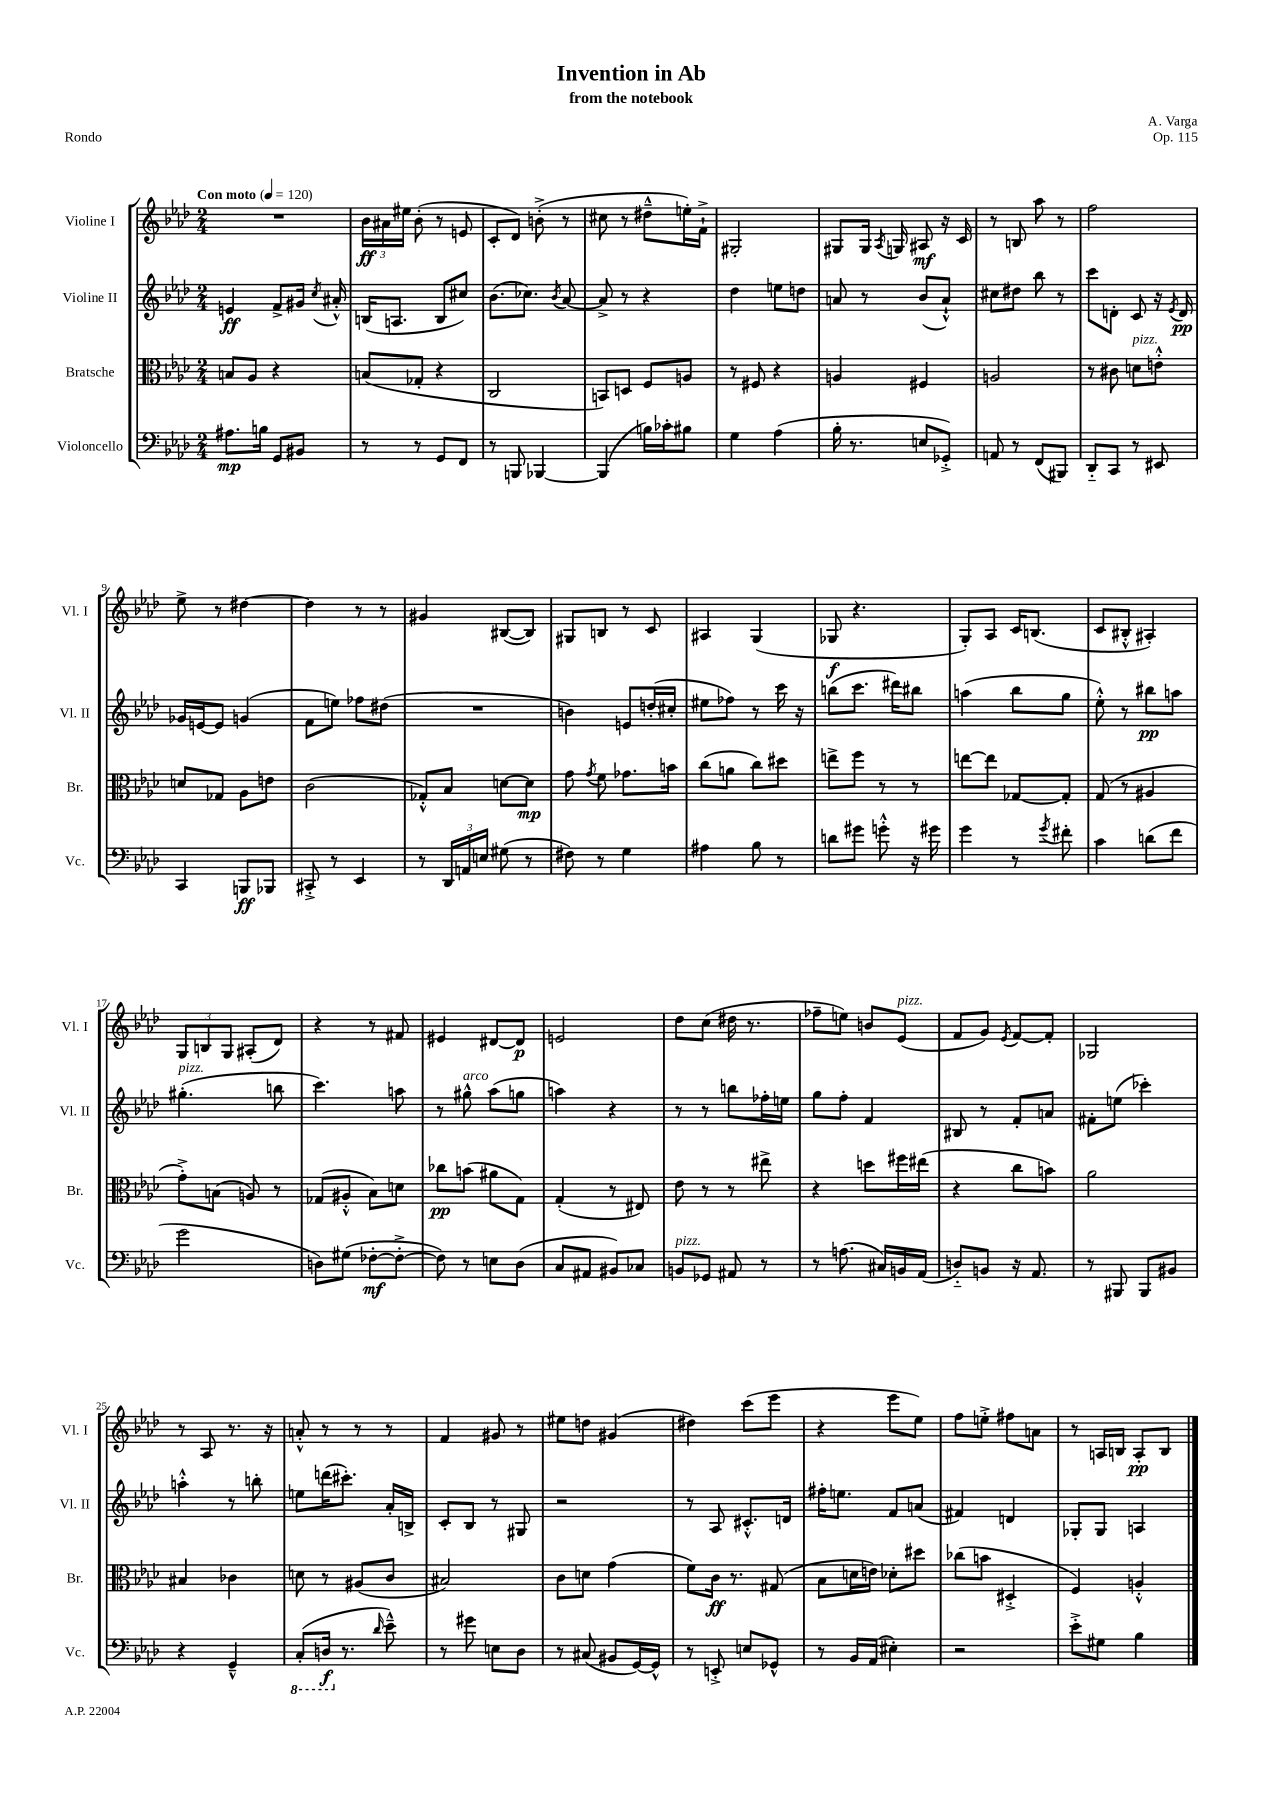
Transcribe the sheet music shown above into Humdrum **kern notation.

**kern	**dynam	**kern	**dynam	**kern	**dynam	**kern	**dynam
*part4	*part4	*part3	*part3	*part2	*part2	*part1	*part1
*staff4	*staff4	*staff3	*staff3	*staff2	*staff2	*staff1	*staff1
*I"Violoncello	*	*I"Bratsche	*	*I"Violine II	*	*I"Violine I	*
*I'Vc.	*	*I'Br.	*	*I'Vl. II	*	*I'Vl. I	*
*clefF4	*	*clefC3	*	*clefG2	*	*clefG2	*
*k[b-e-a-d-]	*	*k[b-e-a-d-]	*	*k[b-e-a-d-]	*	*k[b-e-a-d-]	*
*M2/4	*	*M2/4	*	*M2/4	*	*M2/4	*
*MM120	*	*MM120	*	*MM120	*	*MM120	*
=1	=1	=1	=1	=1	=1	=1	=1
!	!	!	!	!	!	!LO:TX:a:B:t=Con moto	!
8.A#X\L	mp	8Bn/L	.	4en/	ff	2r	.
.	.	8A-/J	.	.	.	.	.
16Bn\Jk	.	.	.	.	.	.	.
8GG/L	.	4r	.	8f^/L	.	.	.
8BB#X/J	.	.	.	16g#X/Jk	.	.	.
.	.	.	.	8qcc/	.	.	.
.	.	.	.	16a#X'^^/	.	.	.
=2	=2	=2	=2	=2	=2	=2	=2
8r	.	(8Bn/L	.	(16Bn/KL	.	24b-\LL	ff
.	.	.	.	.	.	24a#X\	.
.	.	.	.	8.An/J	.	.	.
.	.	.	.	.	.	24ee#X\JJ	.
8r	.	8G-X'/J	.	.	.	(8b-'\	.
8GG/L	.	4r	.	8B/L	.	8r	.
8FF/J	.	.	.	8cc#X/J)	.	8en/	.
=3	=3	=3	=3	=3	=3	=3	=3
8r	.	2C/	.	(8.b-\L	.	8c'/L	.
8BBBn/	.	.	.	.	.	8d-/J)	.
.	.	.	.	8.cc-X\J)	.	.	.
[4BBB-X/	.	.	.	.	.	(8bn'^\	.
.	.	.	.	8qb-/	.	.	.
.	.	.	.	[8a-/	.	8r	.
=4	=4	=4	=4	=4	=4	=4	=4
(4BBB-/]	.	8BBn/L)	.	8a-^/]	.	8cc#X\	.
.	.	8Dn/J	.	8r	.	8r	.
16Bn\LL)	.	8F/L	.	4r	.	8dd#X~^^\L	.
16c-X'\J	.	.	.	.	.	.	.
8B#X\J	.	8An/J	.	.	.	16een'\L)	.
.	.	.	.	.	.	16f`^\JJ	.
=5	=5	=5	=5	=5	=5	=5	=5
4G\	.	8r	.	4dd-\	.	2G#X'/	.
.	.	8F#X/	.	.	.	.	.
(4A-\	.	4r	.	8een\L	.	.	.
.	.	.	.	8ddn\J	.	.	.
=6	=6	=6	=6	=6	=6	=6	=6
16B-'\	.	4An/	.	8an/	.	8G#X/L	.
8.r	.	.	.	.	.	.	.
.	.	.	.	8r	.	16G#/Jk	.
.	.	.	.	.	.	8qA-/	.
.	.	.	.	.	.	16Gn/	.
8En/L	.	4F#X/	.	(8b-/L	.	8A#X/	mf
8GG-X'^/J)	.	.	.	8a`^^/J)	.	16r	.
.	.	.	.	.	.	16c/	.
=7	=7	=7	=7	=7	=7	=7	=7
8AAn/	.	2An/	.	8cc#X\L	.	8r	.
8r	.	.	.	8dd#X\J	.	8Bn/	.
(8FF/L	.	.	.	8bb-\	.	8aa-\	.
8BBB#X/J)	.	.	.	8r	.	8r	.
=8	=8	=8	=8	=8	=8	=8	=8
8DD-/L	.	8r	.	8ccc\L	.	2ff\	.
8CC/J	.	8c#X\	.	8dn'\J	.	.	.
!	!	!LO:TX:a:i:t=pizz.	!	!	!	!	!
8r	.	8dn\L	.	8c/	.	.	.
8EE#X/	.	8en'^^\J	.	16r	.	.	.
.	.	.	.	8qe-/	.	.	.
.	.	.	.	16d/	pp	.	.
!!LO:LB:g=z
=9	=9	=9	=9	=9	=9	=9	=9
4CC/	.	8dn/L	.	16g-X/LL	.	8ee-^\	.
.	.	.	.	[16en/J	.	.	.
.	.	8G-X/J	.	8e/J]	.	8r	.
8BBBn/L	ff	8A-\L	.	(4gn/	.	[4dd#X\	.
8BBB-X/J	.	8en\J	.	.	.	.	.
=10	=10	=10	=10	=10	=10	=10	=10
8CC#X'^/	.	(2c\	.	8f\L	.	4dd#\]	.
8r	.	.	.	8een\J)	.	.	.
4EE-/	.	.	.	8ff-X\L	.	8r	.
.	.	.	.	(8dd#X\J	.	8r	.
=11	=11	=11	=11	=11	=11	=11	=11
8r	.	8G-X'^^/L)	.	2r	.	4g#X/	.
24DD-/LL	.	8B-/J	.	.	.	.	.
24AAn/	.	.	.	.	.	.	.
24En/JJ	.	.	.	.	.	.	.
(8G#X\	.	[8dn\L	.	.	.	([8B#X/L	.
8r	.	8d\J]	mp	.	.	8B#/J])	.
=12	=12	=12	=12	=12	=12	=12	=12
8F#X\)	.	8g\	.	4bn\)	.	8G#X/L	.
.	.	8qg/	.	.	.	.	.
8r	.	8f\	.	.	.	8Bn/J	.
4G\	.	8.g-X\L	.	8en/L	.	8r	.
.	.	.	.	(16ddn'/L	.	8c/	.
.	.	16bn\Jk	.	16cc#X'/JJ	.	.	.
=13	=13	=13	=13	=13	=13	=13	=13
4A#X\	.	(8cc\L	.	8ee#X\L	.	4A#X/	.
.	.	8an\J	.	8ff-X\J)	.	.	.
8B-\	.	8cc\L)	.	8r	.	(4G/	.
8r	.	8dd#X\J	.	16ccc\	.	.	.
.	.	.	.	16r	.	.	.
=14	=14	=14	=14	=14	=14	=14	=14
8dn\L	.	8een^\L	.	(8bbn\L	.	8G-X/	f
8g#X\J	.	8ff\J	.	8.ccc\J	.	4.r	.
8gn'^^\	.	8r	.	.	.	.	.
.	.	.	.	16ddd#X\KL)	.	.	.
16r	.	8r	.	8bb#X\J	.	.	.
16g#X\	.	.	.	.	.	.	.
=15	=15	=15	=15	=15	=15	=15	=15
4g\	.	[8een\L	.	(4aan\	.	8G'/L)	.
.	.	8ee\J]	.	.	.	8A-/J	.
8r	.	[8G-X/L	.	8bb-\L	.	16c/KL	.
.	.	.	.	.	.	(8.Bn/J	.
8qg/	.	.	.	.	.	.	.
8f#X'\	.	8G-'/J]	.	8gg\J	.	.	.
=16	=16	=16	=16	=16	=16	=16	=16
4c\	.	(8G/	.	8ee-'^^\)	.	8c/L	.
.	.	8r	.	8r	.	8B#X'^^/J	.
(8dn\L	.	4A#X/	.	8bb#X\L	pp	4A#X'/)	.
8f\J	.	.	.	8aan\J	.	.	.
!!LO:LB:g=z
=17	=17	=17	=17	=17	=17	=17	=17
!	!	!	!	!LO:TX:a:i:t=pizz.	!	!	!
2g\	.	8g'^\L)	.	(4.gg#X'\	.	12G/L	.
.	.	.	.	.	.	12Bn/	.
.	.	(8Bn\J	.	.	.	.	.
.	.	.	.	.	.	12G/J	.
.	.	8An/)	.	.	.	(8A#X'/L	.
.	.	8r	.	8bbn\	.	8d-/J)	.
=18	=18	=18	=18	=18	=18	=18	=18
8Dn\L)	.	(8G-X/L	.	4.ccc\)	.	4r	.
(8G#X\J	.	8A#X'^^/J	.	.	.	.	.
[8F-X'\L	mf	8B-\L)	.	.	.	8r	.
8F-'^\J_	.	8dn\J	.	8aan\	.	8f#X/	.
=19	=19	=19	=19	=19	=19	=19	=19
8F-\])	.	8cc-X\L	pp	8r	.	4e#X/	.
!	!	!	!	!LO:TX:a:i:t=arco	!	!	!
8r	.	(8bn\J	.	8gg#X^^\	.	.	.
8En\L	.	8a#X\L	.	(8aa-\L	.	[8d#X/L	.
(8D-\J	.	8G\J)	.	8ggn\J	.	8d#/J]	p
=20	=20	=20	=20	=20	=20	=20	=20
8C/L	.	(4G'/	.	4aan\)	.	2en/	.
8AA#X/J	.	.	.	.	.	.	.
8BB#X/L)	.	8r	.	4r	.	.	.
8C-X/J	.	8E#X/)	.	.	.	.	.
=21	=21	=21	=21	=21	=21	=21	=21
!LO:TX:a:i:t=pizz.	!	!	!	!	!	!	!
8BBn/L	.	8e-\	.	8r	.	8dd-\L	.
8GG-X/J	.	8r	.	8r	.	(8cc\J	.
8AA#X/	.	8r	.	8bbn\L	.	16dd#X\	.
.	.	.	.	.	.	8.r	.
8r	.	8ee#X^\	.	16ff-X'\L	.	.	.
.	.	.	.	16een\JJ	.	.	.
=22	=22	=22	=22	=22	=22	=22	=22
8r	.	4r	.	8gg\L	.	8ff-X~\L	.
(8.An\	.	.	.	8ff'\J	.	8een\J)	.
.	.	8ddn\L	.	4f/	.	8bn/L	.
16C#X/LL)	.	.	.	.	.	.	.
!	!	!	!	!	!	!LO:TX:a:i:t=pizz.	!
16BBn/	.	16ff#X\L	.	.	.	(8e-/J	.
(16AA-/JJ	.	(16ee#X\JJ	.	.	.	.	.
=23	=23	=23	=23	=23	=23	=23	=23
8Dn/L)	.	4r	.	8B#X/	.	8f/L	.
8BBn/J	.	.	.	8r	.	8g/J)	.
.	.	.	.	.	.	8qe-/	.
16r	.	8cc\L	.	8f'/L	.	[8f/L	.
8.AA-/	.	.	.	.	.	.	.
.	.	8bn\J)	.	8an/J	.	8f'/J]	.
=24	=24	=24	=24	=24	=24	=24	=24
8r	.	2a-\	.	8f#X'\L	.	2G-X/	.
8BBB#X/	.	.	.	(8een\J	.	.	.
8BBB#/L	.	.	.	4ccc-X'\)	.	.	.
8BB#X/J	.	.	.	.	.	.	.
!!LO:LB:g=z
=25	=25	=25	=25	=25	=25	=25	=25
4r	.	4B#X/	.	4aan'^^\	.	8r	.
.	.	.	.	.	.	8A-/	.
4GG~^^/	.	4c-X\	.	8r	.	8.r	.
.	.	.	.	8bbn'\	.	.	.
.	.	.	.	.	.	16r	.
=26	=26	=26	=26	=26	=26	=26	=26
*8ba	*	*	*	*	*	*	*
(8CC'/L	.	8dn\	.	8een\L	.	8an'^^/	.
16DDn/Jk	f	8r	.	(16dddn\K	.	8r	.
*X8ba	*	*	*	*	*	*	*
8.r	.	.	.	8.ccc#X'\J)	.	.	.
.	.	(8A#X/L	.	.	.	8r	.
16qqd-/	.	.	.	.	.	.	.
8e-~^^\)	.	8c/J	.	16a-'/LL	.	8r	.
.	.	.	.	16Bn^/JJ	.	.	.
=27	=27	=27	=27	=27	=27	=27	=27
8r	.	2B#X/)	.	8c'/L	.	4f/	.
8g#X\	.	.	.	8B-/J	.	.	.
8En\L	.	.	.	8r	.	8g#X/	.
8D-\J	.	.	.	8G#X/	.	8r	.
=28	=28	=28	=28	=28	=28	=28	=28
8r	.	8c\L	.	2r	.	8ee#X\L	.
(8C#X/	.	8dn\J	.	.	.	8ddn\J	.
8BB#X/L	.	(4g\	.	.	.	(4g#X/	.
[16GG/L)	.	.	.	.	.	.	.
16GG^^/JJ]	.	.	.	.	.	.	.
=29	=29	=29	=29	=29	=29	=29	=29
8r	.	8f\L)	.	8r	.	4dd#X\)	.
8EEn'^/	.	16c\Jk	ff	8A-/	.	.	.
.	.	8.r	.	.	.	.	.
8En/L	.	.	.	8.c#X'^^/L	.	(8ccc\L	.
8GG-X^^/J	.	(8G#X/	.	.	.	8eee-\J	.
.	.	.	.	16dn/Jk	.	.	.
=30	=30	=30	=30	=30	=30	=30	=30
8r	.	8B-\L	.	16ff#X'\KL	.	4r	.
.	.	.	.	8.een\J	.	.	.
16BB-/LL	.	16dn\L	.	.	.	.	.
(16AA-/JJ	.	16en\JJ)	.	.	.	.	.
4E#X'\)	.	8d-X'\L	.	8f/L	.	8eee-\L	.
.	.	8dd#X\J	.	(8an/J	.	8ee-\J)	.
=31	=31	=31	=31	=31	=31	=31	=31
2r	.	(8cc-X\L	.	4f#X/)	.	8ff\L	.
.	.	8bn\J	.	.	.	8een'^\J	.
.	.	4D#X'^/	.	4dn/	.	8ff#X\L	.
.	.	.	.	.	.	8an\J	.
=32	=32	=32	=32	=32	=32	=32	=32
8e-'^\L	.	4F/)	.	8G-X'/L	.	8r	.
8G#X\J	.	.	.	8G-/J	.	16An/LL	.
.	.	.	.	.	.	16Bn/JJ	.
4B-\	.	4An'^^/	.	4An/	.	8A'/L	pp
.	.	.	.	.	.	8B/J	.
==	==	==	==	==	==	==	==
*-	*-	*-	*-	*-	*-	*-	*-
